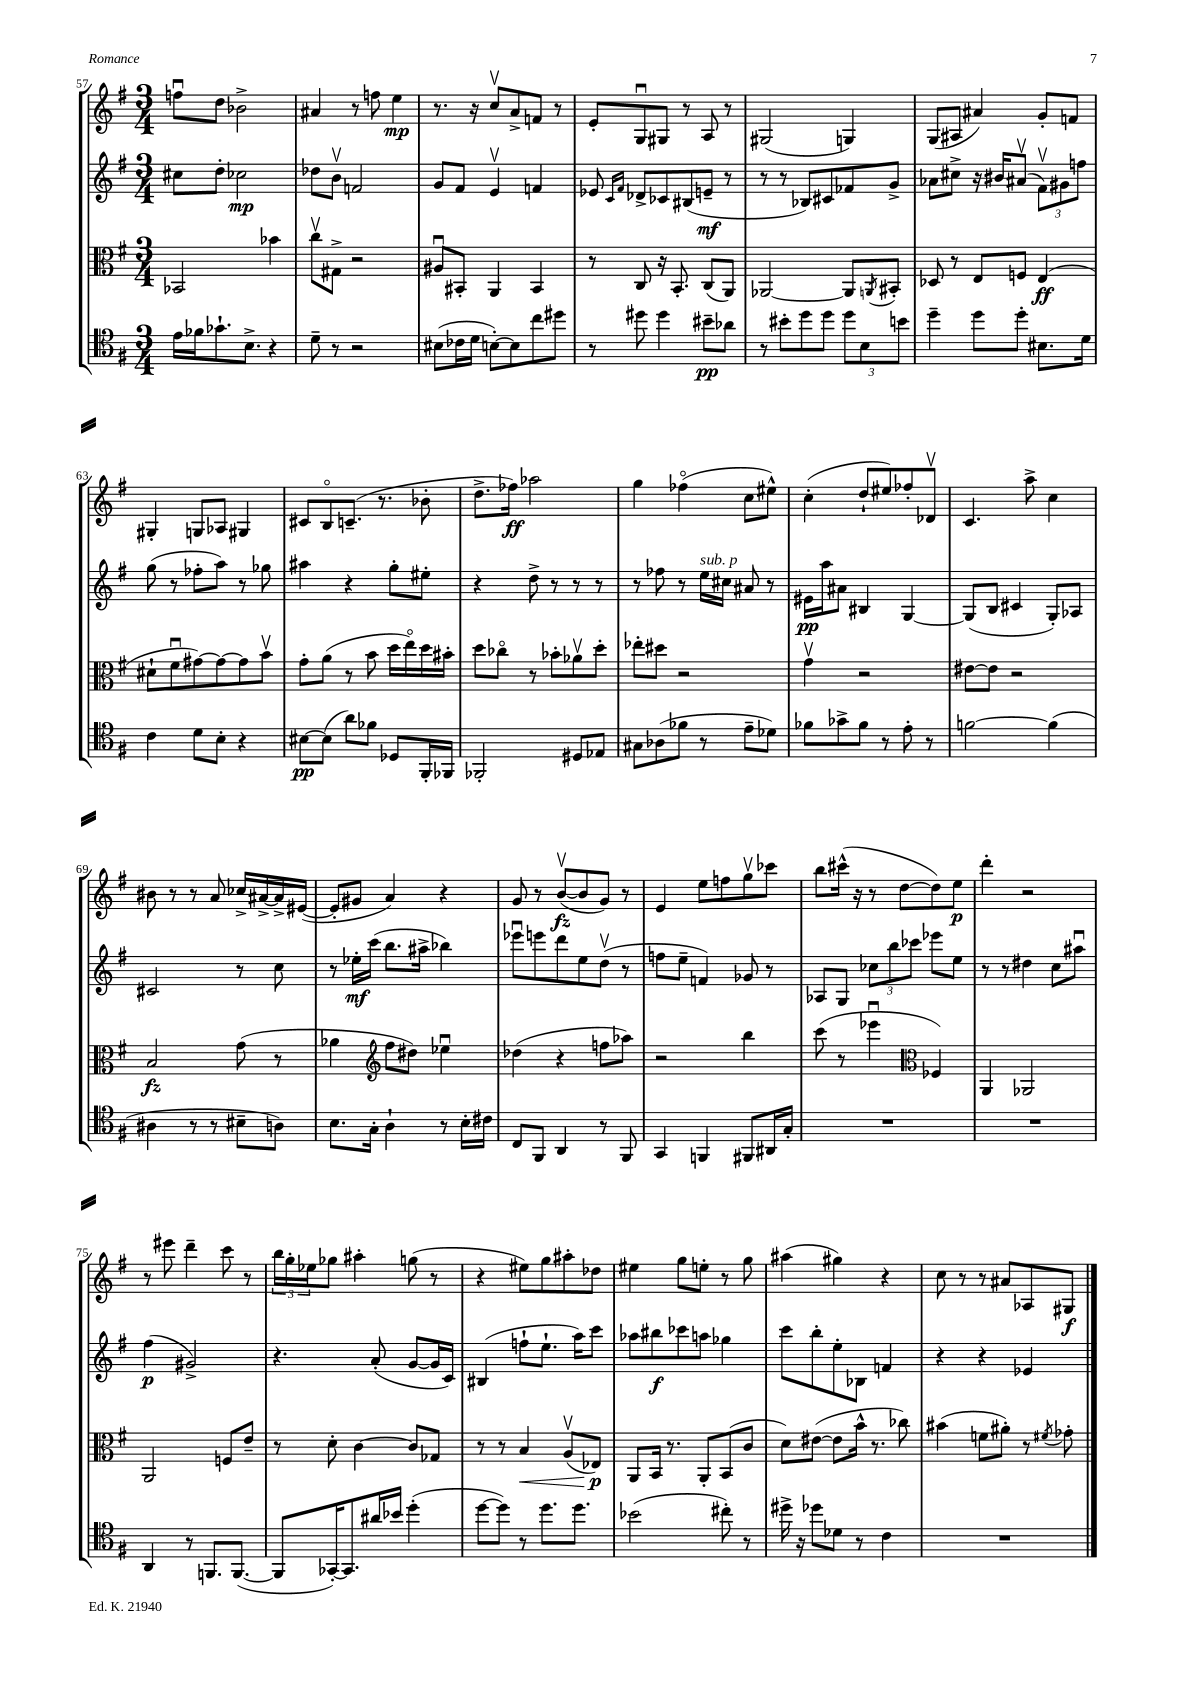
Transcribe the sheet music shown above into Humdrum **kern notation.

**kern	**kern	**kern	**kern
*staff4	*staff3	*staff2	*staff1
*clefC4	*clefC3	*clefG2	*clefG2
*k[f#]	*k[f#]	*k[f#]	*k[f#]
*M3/4	*M3/4	*M3/4	*M3/4
16e	2BB-	8cc#	8ffu
16f-	.	.	.
8.g-`	.	8dd'	8dd
.	.	2cc-	2b-^
8.B^	.	.	.
4r	4b-	.	.
=	=	=	=
8d~	8ccv	8dd-	4a#
8r	8G#^	8bv	.
2r	2r	2f	8r
.	.	.	8ff
.	.	.	4ee
=	=	=	=
(8B#	8A#u	8g	8.r
16c-	8BB#'	8f#	.
16d	.	.	16r
[8B')	4AA	4ev	8ccv
8B]	.	.	8a^
8cc	4BB#	4f	8f
8dd#	.	.	8r
=	=	=	=
8r	8r	8e-	8e'
.	.	16qqc	.
.	.	16qqf#	.
8dd#	8C	8d-^	8Gu
4dd#	16r	8c-	8G#
.	8.BB'	.	.
.	.	(8B#	8r
8b#~	(8C	8e~	8A
8a-	8AA)	8r	8r
=	=	=	=
8r	[2AA-	8r	(2G#
8b#'	.	8r	.
8dd	.	8B-)	.
8dd	.	8c#	.
12dd	8AA-]	8f-	4G)
12B	.	.	.
.	8qAA	.	.
.	8BB#'	8g^	.
12b	.	.	.
=	=	=	=
4dd~	8D-	8a-	(8G
.	8r	8cc#^	8A#
8dd	8E	16r	4a#)
.	.	16b#	.
8dd'	8F	(8a#v	.
8.B#	(4E	12f#v)	8g'
.	.	12g#	.
.	.	.	8f
.	.	12ff	.
16d	.	.	.
=	=	=	=
4c	8d#`	(8gg	4G#'
.	8f#u	8r	.
8d	[8g#)	8ff-'	8G
8B'	8g#_	8aa)	8A-
4r	8g#]	8r	4G#
.	8bv	8gg-	.
=	=	=	=
[8B#	8g'	4aa#	8c#
(8B#]	(8a	.	8Bo
8a)	8r	4r	(8.c~
8f-	8b	.	.
.	.	.	8.r
8D-	16dd	8gg'	.
.	16eeo)	.	.
16FF#'	16dd	8ee#'	8b-'
16FF-	16b#'	.	.
=	=	=	=
2FF-'	8dd	4r	8.dd^
.	8cc-o	.	.
.	.	.	16ff-)
.	8r	8dd^	2aa-
.	8b-'	8r	.
8D#	8a-v	8r	.
8E-	8dd'	8r	.
=	=	=	=
8G#	8ee-'	8r	4gg
(8A-	8dd#	8ff-	.
8f-	2r	8r	(4ff-o
8r	.	16ee	.
.	.	16cc#	.
8e~	.	8a#	8cc
8d-)	.	8r	8ee#^^)
=	=	=	=
8f-	4gv	16e#	(4cc'
.	.	16aa	.
8g-^	.	8a#	.
8f-	2r	4B#	8dd`
8r	.	.	8ee#)
8e'	.	[4G	8ff-'
8r	.	.	8d-v
=	=	=	=
[2f	[8e#	(8G]	4.c
.	8e#]	8B	.
.	2r	4c#	.
.	.	.	8aa^
(4f]	.	8G')	4cc
.	.	8A-	.
=	=	=	=
4A#	2B	2c#	8b#
.	.	.	8r
8r	.	.	8r
8r	.	.	8a
8B#~	(8g	8r	16cc-^
.	.	.	[16a#^
8A)	8r	8cc	16a#^]
.	.	.	([16e#
=	=	=	=
8.B	4a-	8r	8e#']
.	.	16ee-'	8g#
16G'	.	(16ccc	.
*	*clefG2	*	*
4A`	8ff#	8.bb	4a)
.	8dd#)	.	.
.	.	16aa#^	.
8r	4ee-u	4bb-)	4r
16B'	.	.	.
16c#	.	.	.
=	=	=	=
8C	(4dd-	8eee-u	8g
8FF#	.	8eee	8r
4AA	4r	8ddd	([8bv
.	.	8ee	8b]
8r	8ff	(8ddv	8g)
8FF#	8aa-)	8r	8r
=	=	=	=
4GG	2r	8ff	4e
.	.	8ee~	.
4FF	.	4f)	8ee
.	.	.	8ff
8FF#	4bb	8g-	8ggv
16AA#	.	8r	8ccc-
16G'	.	.	.
=	=	=	=
2.r	(8ccc	8A-	8bb
.	8r	8G	(16ccc#^^
.	.	.	16r
.	4eee-u	12cc-	8r
.	.	12bb	.
.	.	.	[8dd
.	.	12ccc-	.
*	*clefC3	*	*
.	4F-)	8eee-	8dd])
.	.	8ee	8ee
=	=	=	=
2.r	4AA	8r	4ddd'
.	.	8r	.
.	2AA-	4dd#	2r
.	.	8cc	.
.	.	8aa#u	.
=	=	=	=
4AA	2AA	(4ff#	8r
.	.	.	8eee#
8r	.	2g#^)	4ddd~
8.FF	.	.	.
.	8F	.	8ccc
([8.FF	.	.	.
.	8e~	.	8r
=	=	=	=
8FF]	8r	4.r	24bb
.	.	.	24gg'
.	.	.	24ee-
[16GG-')	8d'	.	8gg-
8.GG-]	.	.	.
.	[4c	.	4aa#'
16a#	.	(8a'	.
16b-	.	.	.
(4dd'	8c]	[8g	(8gg
.	8G-	16g]	8r
.	.	16c)	.
=	=	=	=
[8dd	8r	(4B#	4r
8dd])	8r	.	.
8r	4B	8ff`	8ee#)
8.dd	.	8.ee`	8gg
.	(8Av	.	8aa#'
8.dd	.	16aa)	.
.	8E-)	8ccc	8dd-
=	=	=	=
(2b-	8AA	8aa-	4ee#
.	16BB	8bb#	.
.	8.r	.	.
.	.	8ccc-	8gg
.	8AA'	8aa	8ee'
8cc#')	(8BB	4gg-	8r
8r	8c	.	8gg
=	=	=	=
16dd#^	8d)	8ccc	(4aa#
16r	.	.	.
8dd-	([8e#	8bb'	.
8d-	8e#]	8ee'	4gg#)
8r	16b^^	8B-	.
.	8.r	.	.
4c	.	4f	4r
.	8cc-)	.	.
=	=	=	=
2.r	(4b#	4r	8cc
.	.	.	8r
.	8f	4r	8r
.	8a#')	.	8a#
.	8r	4e-	8A-
.	8qf#	.	.
.	8g-'	.	8G#
==	==	==	==
*-	*-	*-	*-
